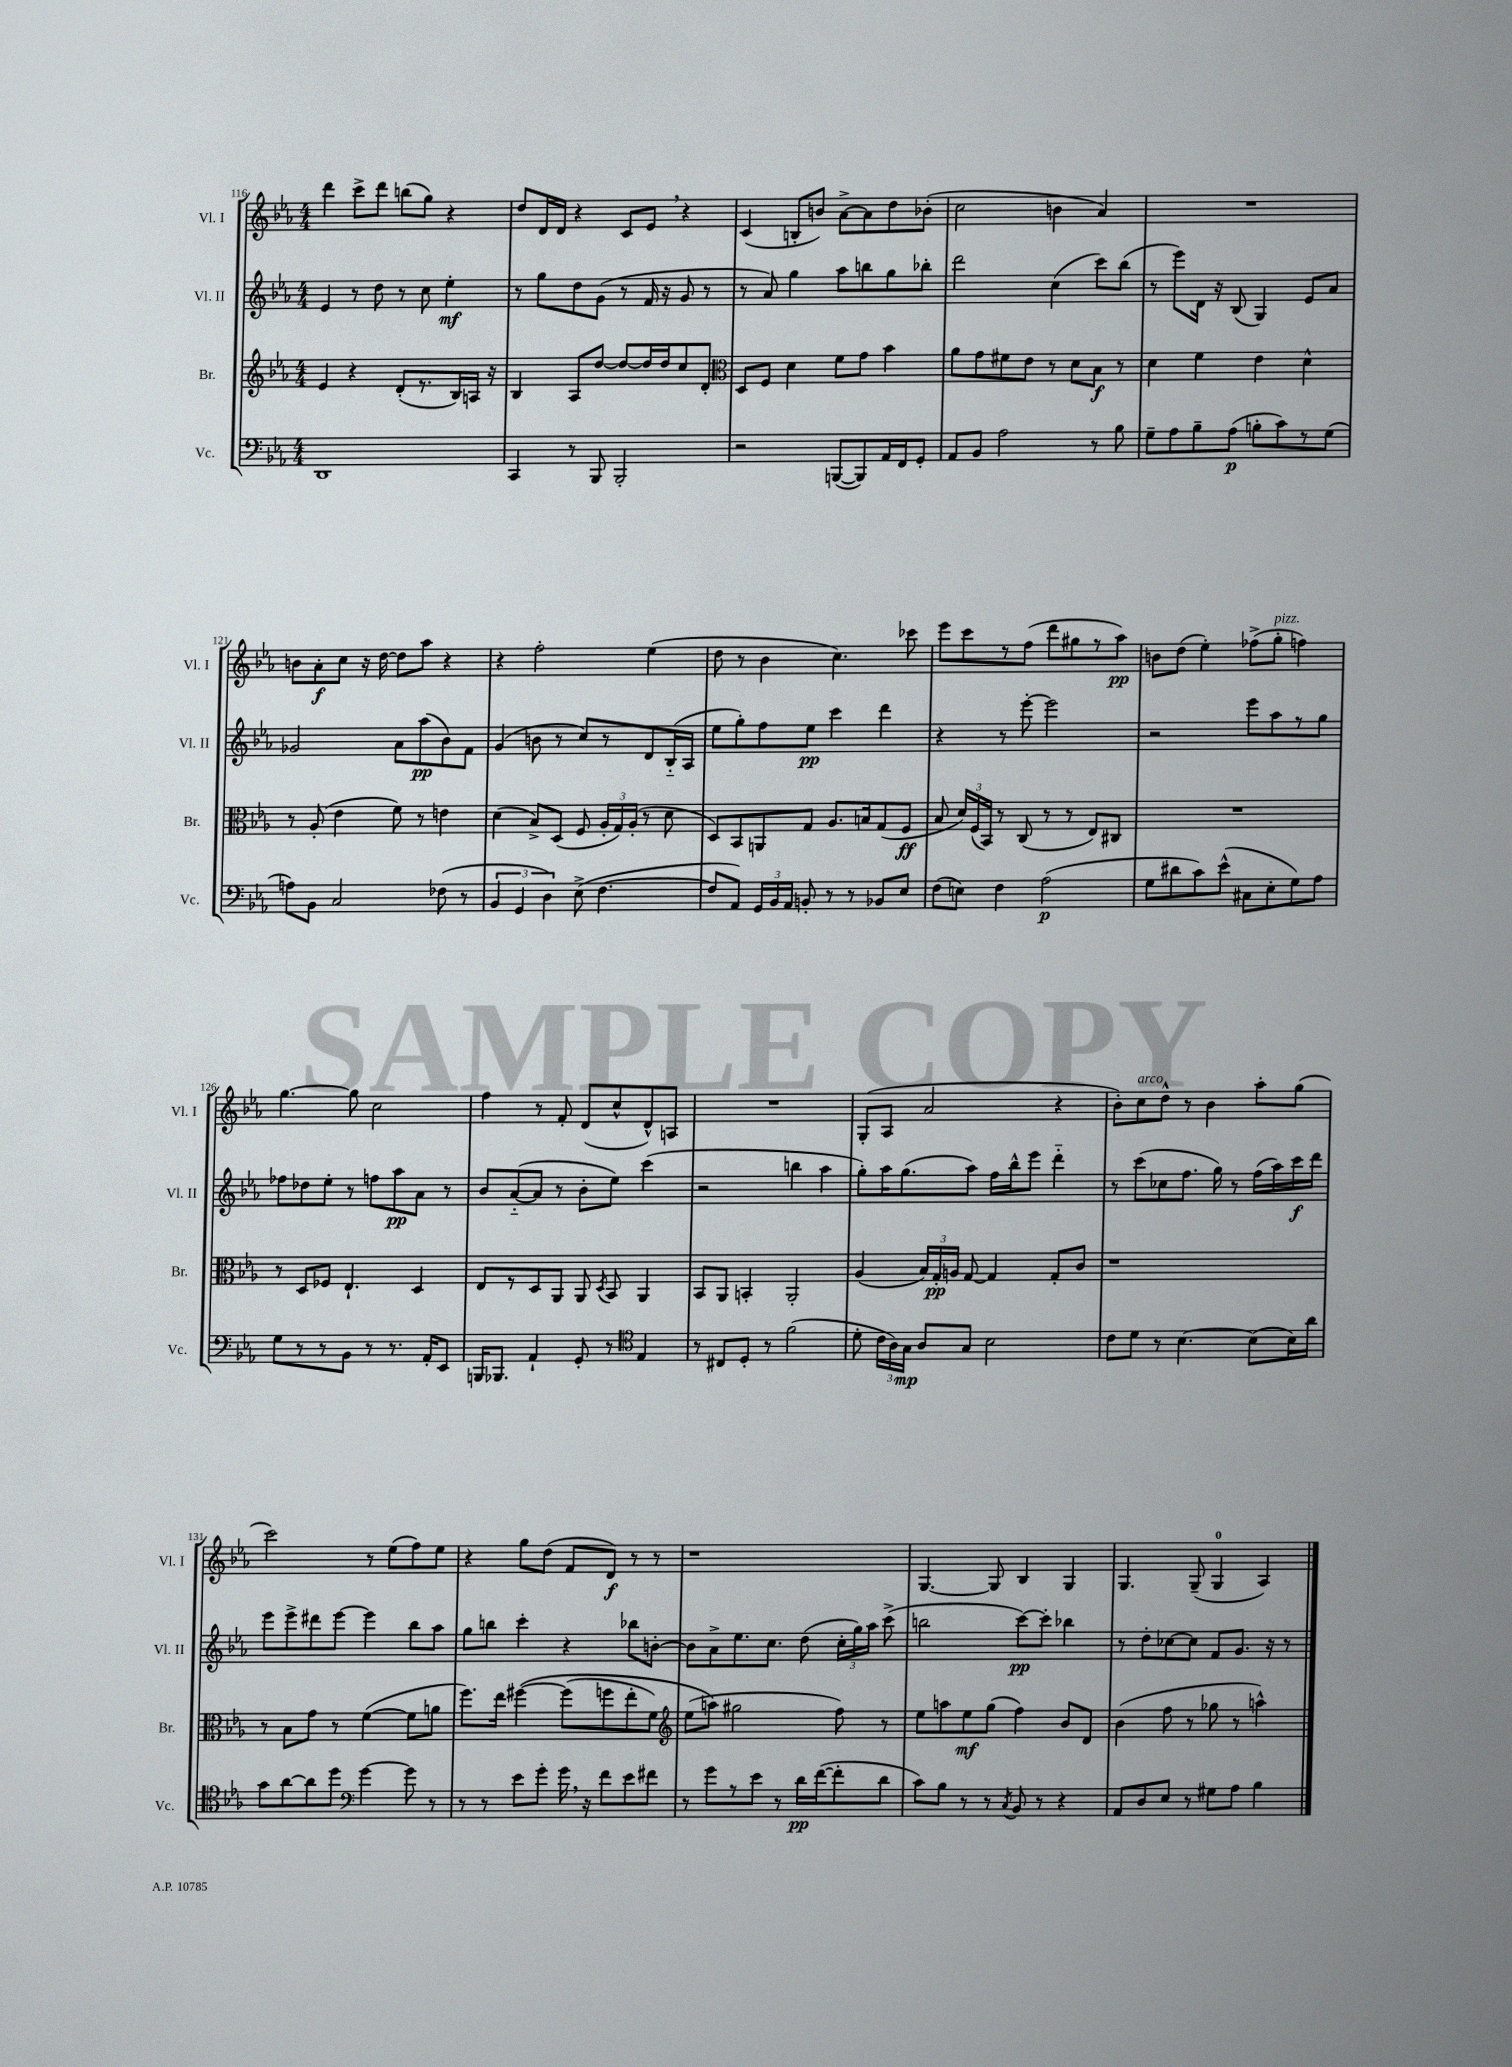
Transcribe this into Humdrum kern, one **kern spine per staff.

**kern	**kern	**kern	**kern
*staff4	*staff3	*staff2	*staff1
*clefF4	*clefG2	*clefG2	*clefG2
*k[b-e-a-]	*k[b-e-a-]	*k[b-e-a-]	*k[b-e-a-]
*M4/4	*M4/4	*M4/4	*M4/4
1DD	4e-/	4e-/	4ddd\
.	4r	8r	8ccc^\L
.	.	8dd\	8ddd\J
.	(8d'/L	8r	(8bb\L
.	8.r	8cc\	8gg\J)
.	.	4ee-'\	4r
.	16B-/L)	.	.
.	16A/JJ	.	.
.	16r	.	.
=	=	=	=
4CC/	4B-/	8r	8dd/L
.	.	8gg\L	16d/L
.	.	.	16d/JJ
8r	8A-/L	8dd\	4r
8BBB-/	[8dd/J	(8g\J	.
2BBB-'/	8dd/_L	8r	8c/L
.	16dd/]L	16f/	8e-/J
.	16dd/J	16r	.
.	8cc/	8g/	4r
.	8d'/J	8r	.
=	=	=	=
*	*clefC3	*	*
2r	8D/L	8r	(4c/
.	8F/J	8a-/)	.
.	4d\	4gg\	8B'/L
.	.	.	8b/J)
([8BBB/L	8f\L	8aa-\L	[8a-^\L
8BBB/])	8g\J	8bb\	8a-\]
16AA-/L	4b-\	8gg\	8dd\
16FF/J	.	.	.
8GG'/J	.	8bb-'\J	(8b-'\J
=	=	=	=
8AA-/L	8a-\L	2ddd\	2cc\
8BB-/J	8g\	.	.
2A-\	8f#\	.	.
.	8e-\J	.	.
.	8r	(4cc\	4b\
.	8d\L	.	.
8r	8B-\J	8ccc\L)	4a-/)
8B-\	8r	(8bb-\J	.
=	=	=	=
8G~\L	4d\	8r	1r
8A-\	.	8eee-\L)	.
8B-~\	4f\	16d\Jk	.
.	.	16r	.
(8A-\J	.	(8B-/	.
8B'\L	4e-\	4G/)	.
8c\)	.	.	.
8r	4d^^\	8e-/L	.
(8G\J	.	8a-/J	.
=	=	=	=
8A\L)	8r	2g-/	8b\L
8BB-\J	(8A-'/	.	8a-'\
2C/	4e-\	.	8cc\J
.	.	.	16r
.	.	.	[16dd\
.	8f\)	8a-\L	8dd\]L
.	8r	(8aa-\	8aa-\J
(8F-\	4e\	8b-\)	4r
8r	.	8f\J	.
=	=	=	=
6BB-/	(4d\	(4g/	4r
6GG/	.	.	.
.	8B-^/L)	8b\	2ff'\
6D\)	.	.	.
.	(8D/J	8r	.
(8E-^\	8F/	8cc/L)	.
[4.F\	24A-'/LL	8r	.
.	24G/)	.	.
.	(24A-'/JJ	.	.
.	8r	8d/	(4ee-\
.	8d\	(16B-'~/L	.
.	.	16A-/JJ	.
=	=	=	=
8F/]L	8D/L)	8ee-\L	8dd\
8AA-/J)	8BB-/	8gg'\)	8r
24GG/LL	8AA/	8ff\	4b-\
24BB-/	.	.	.
24AA-/JJ	.	.	.
8BB'/	8G/J	8ee-\J	.
8r	8.A-/L	4ccc\	4.cc\)
8r	.	.	.
.	16B/k	.	.
8BB-/L	(8G/	4ddd\	.
8E-/J	8F/J	.	8ccc-\
=	=	=	=
(8F\L	8B-/	4r	8eee-\L
8E\J)	24d/LL)	.	8ccc\
.	(24F/	.	.
.	24BB-/JJ)	.	.
4F\	8r	8r	8r
.	(8C/	[8eee-'\	(8ff\J
(2A-\	8r	2eee-\]	8ddd\L
.	8r	.	8gg#\
.	8E-/L)	.	8r
.	8C#/J	.	8aa-\J)
=	=	=	=
8G\L	1r	2r	8b\L
8d#\	.	.	(8dd\J
8c\)	.	.	4ee-'\)
(8e-^^\J	.	.	.
8C#\L	.	8eee-\L	(8ff-^\L
8E-'\	.	8aa-\	8gg'\J
8G\)	.	8r	4ff\)
8A-\J	.	8gg\J	.
=	=	=	=
8G\L	8r	8ff-\L	[4.gg\
8r	8D/L	8dd-\	.
8r	8F-/J	8ee-'\J	.
8BB-\J	4.E-`/	8r	8gg\]
8r	.	8ff\L	2cc\
8.r	.	8aa-\	.
.	4D/	8a-\J	.
16AA-'/LK	.	.	.
8EE-/J	.	8r	.
=	=	=	=
16BBB/LK	8E-/L	8b-/L	4ff\
8.BBB-/J	.	.	.
.	8r	([8a-'~/	.
4AA-`/	8D/	8a-/]J	8r
.	8AA-/J	8r	8f'/
8GG'/	8AA-/	8b-'\L	(8d/L
.	8qD/	.	.
8r	8BB-/	8ee-\J)	8cc^^/
*clefC4	*	*	*
4E-/	4AA-/	(4ccc\	8d^^/)
.	.	.	8A/J
=	=	=	=
8r	8BB-/L	2r	1r
8C#/L	8AA-/J	.	.
8D'/J	4BB'/	.	.
8r	.	.	.
(2f\	2AA-'/	4bb\	.
.	.	4aa-\	.
=	=	=	=
8d'\	(4A-/	8gg'\L)	(8G'/L
24c\LL	.	16aa-\K	8A-/J
24A-\)	.	.	.
.	.	(8.gg\	.
24G\JJ	.	.	.
8A-/L	24B-/LL)	.	2a-/
.	24G'/	.	.
.	24A/JJ	.	.
8G/J	[8G/	8aa-\J)	.
2B-\	4G/]	16ff\LL	.
.	.	16bb-^^\J	.
.	.	8eee-\J	.
.	8G'/L	4ddd'~\	4r
.	8c/J	.	.
=	=	=	=
8c\L	1r	8r	8b-'\L)
8d\J	.	(8ccc\L	8cc\
8r	.	8cc-\	8dd^^\J
[4.B-\	.	8.ff\J	8r
.	.	.	4b-\
.	.	16gg\)	.
.	.	8r	.
(8B-\]L	.	(16ff\LL	8aa-'\L
.	.	16aa-\)	.
16B-\L)	.	16ccc\	(8gg\J
16a-\JJ	.	16ddd\JJ	.
=	=	=	=
8g\L	8r	8eee-\L	2ccc\)
[8a-\	8B-\L	8eee-^\	.
8a-\]	8g\J	8ddd#\	.
8dd\J	8r	[8eee-\J	.
*clefF4	*	*	*
[4g\	([4f\	4eee-\]	8r
.	.	.	(8ee-\L
8g\]	8f\]L	8bb-\L	8ff\)
8r	8a\J	8aa-\J	8ee-\J
=	=	=	=
8r	8.ff\L)	8gg\L	4r
8r	.	8bb\J	.
.	16ee-\Jk	.	.
8e-\L	&([4ff#\	4ccc'\	8gg\L
8g'\J	.	.	(8dd\J
16g\	(8ff#\]L	4r	8f/L
16r	.	.	.
8f\L	8ff\	.	8d/J)
8e-\	8ee-'\	8bb-\L	8r
8f#\J	8f\J)	[8b'\J	8r
=	=	=	=
*	*clefG2	*	*
8r	(8ee-\L	8b\]L	1r
8g\L	8aa\J&)	8a-^\	.
8r	2gg#\	8.ee-\	.
8e-\J	.	.	.
.	.	8.cc\J	.
8r	.	.	.
16d\LL	.	(8dd\	.
([16f\J	.	.	.
8f'\]	8ff\)	24cc'\LL	.
.	.	24gg\)	.
.	.	24aa-\JJ	.
8d\J	8r	(8ccc^\	.
=	=	=	=
8c\L)	8ee-\L	2bb\	[4.G/
8B-\J	8aa\	.	.
8r	8ee-\	.	.
8r	(8gg\J	.	8G/]
8qC/	.	.	.
8BB-/	4ff\)	[8ccc\L)	4B-/
8r	.	8ccc'\]J	.
4r	8b-/L	4bb-\	4G/
.	8d/J	.	.
=	=	=	=
8AA-/L	(4b-\	8r	4.G/
8D/	.	8dd'\L	.
8E-/J	8ff\	[8cc-\	.
8r	8r	8cc-\]J	(8G~/
8G#\L	8gg-\	8f/L	4G/
8A-\J	8r	8.g/J	.
4B-\	4aa^^\)	.	4A-/)
.	.	16r	.
.	.	8r	.
==	==	==	==
*-	*-	*-	*-
